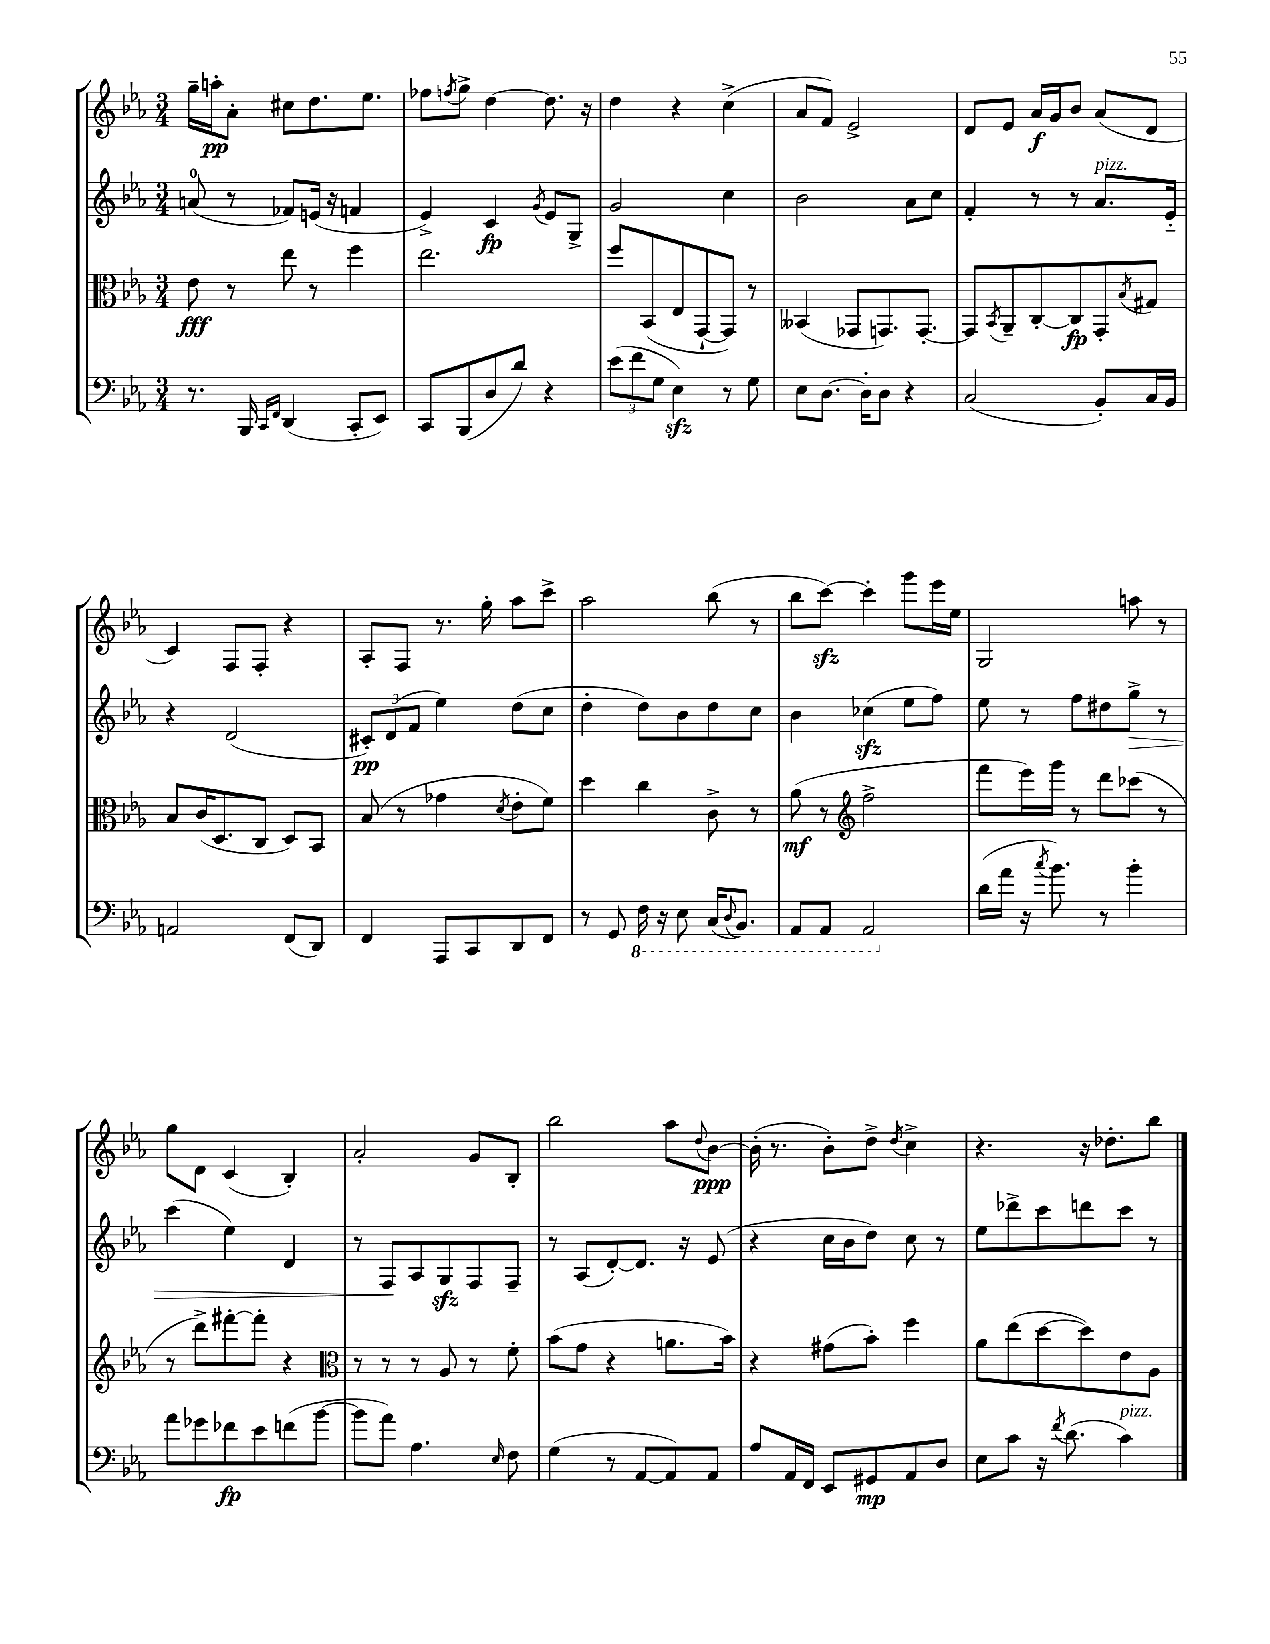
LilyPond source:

<<
\new StaffGroup <<
\new Staff = "s0" {
    \clef treble \key ees \major \numericTimeSignature \time 3/4
    g''16-- a''16-.\pp aes'8-. cis''8 d''8. ees''8. |
    fes''8 \acciaccatura { f''8 } g''8-> d''4~ d''8. r16 |
    d''4 r4 c''4->( |
    aes'8 f'8) ees'2-> |
    d'8 ees'8 aes'16\f g'16 bes'8 aes'8( d'8 |
    c'4) f8 f8-. r4 |
    aes8-. f8 r8. g''16-. aes''8 c'''8-> |
    aes''2 bes''8( r8 |
    bes''8 c'''8~\sfz) c'''4-. g'''8 ees'''16 ees''16 |
    g2 a''8 r8 |
    g''8 d'8 c'4( bes4-.) |
    aes'2-. g'8 bes8-. |
    bes''2 aes''8 \appoggiatura { d''8 } bes'8~\ppp |
    bes'16-.( r8. bes'8-.) d''8-> \acciaccatura { d''8 } c''4-> |
    r4. r16 des''8.-. bes''8 \bar "|." |
}
\new Staff = "s1" {
    \clef treble \key ees \major \numericTimeSignature \time 3/4
    a'8-0( r8 fes'8) e'16( r16 f'4 |
    ees'4->) c'4\fp \acciaccatura { g'8 } ees'8 g8-> |
    g'2 c''4 |
    bes'2 aes'8 c''8 |
    f'4-. r8 r8 aes'8.^\markup { \italic "pizz." } ees'16-_ |
    r4 d'2( |
    \tuplet 3/2 { cis'8-.\pp) d'8( f'8 } ees''4) d''8( c''8 |
    d''4-. d''8) bes'8 d''8 c''8 |
    bes'4 ces''4\sfz( ees''8 f''8) |
    ees''8 r8 f''8 dis''8 g''8->\> r8 |
    c'''4( ees''4) d'4 |
    r8 f8\! aes8 g8\sfz f8 f8-- |
    r8 aes8( d'8~-.) d'8. r16 ees'8( |
    r4 c''16 bes'16 d''8) c''8 r8 |
    ees''8 des'''8-> c'''8 d'''8 c'''8 r8 \bar "|." |
}
\new Staff = "s2" {
    \clef alto \key ees \major \numericTimeSignature \time 3/4
    ees'8\fff r8 ees''8 r8 f''4 |
    ees''2. |
    f''8 bes,8( ees8 g,8~-! g,8) r8 |
    beses,4( ges,8 g,8.) g,8.~-. |
    g,8 \acciaccatura { bes,8 } aes,8-- c8~-. c8\fp g,8-. \acciaccatura { bes8 } gis8 |
    bes8 c'16( d8. c8 d8) bes,8 |
    bes8( r8 ges'4 \acciaccatura { d'8 } ees'8-. f'8) |
    d''4 c''4 c'8-> r8 |
    aes'8\mf( r8 \clef treble f''2-> |
    f'''8 ees'''16) g'''16 r8 d'''8 ces'''8( r8 |
    r8 d'''8->) fis'''8~-. fis'''8-. r4 |
    \clef alto r8 r8 r8 aes8 r8 f'8-. |
    bes'8( g'8 r4 a'8. bes'16) |
    r4 gis'8( bes'8-.) f''4 |
    aes'8 ees''8( d''8~ d''8) ees'8 aes8 \bar "|." |
}
\new Staff = "s3" {
    \clef bass \key ees \major \numericTimeSignature \time 3/4
    r8. bes,,16 \grace { c,16 f,16 } d,4( c,8-. ees,8) |
    c,8 bes,,8( d8 d'8) r4 |
    \tuplet 3/2 { ees'8( f'8 g8 } ees4\sfz) r8 g8 |
    ees8 d8.~ d16-. d8 r4 |
    c2( bes,8-.) c16 bes,16 |
    a,2 f,8( d,8) |
    f,4 aes,,8 c,8 d,8 f,8 |
    r8 g,8 \ottava #-1 f,16 r16 ees,8 c,16( \appoggiatura { d,8 } bes,,8.) |
    aes,,8 aes,,8 aes,,2 \ottava #0 |
    d'16( aes'16 r16 \acciaccatura { c''8 } bes'8.) r8 bes'4-. |
    aes'8 ges'8 fes'8\fp ees'8 f'8( bes'8~ |
    bes'8 aes'8) aes4. \grace { ees16 } f8 |
    g4( r8 aes,8~ aes,8) aes,8 |
    aes8 aes,16 f,16 ees,8 gis,8\mp aes,8 d8 |
    ees8 c'8 r16 \acciaccatura { f'8 } d'8.( c'4^\markup { \italic "pizz." }) \bar "|." |
}
>>
>>
\layout { \context { \Score \remove "Bar_number_engraver" } }
